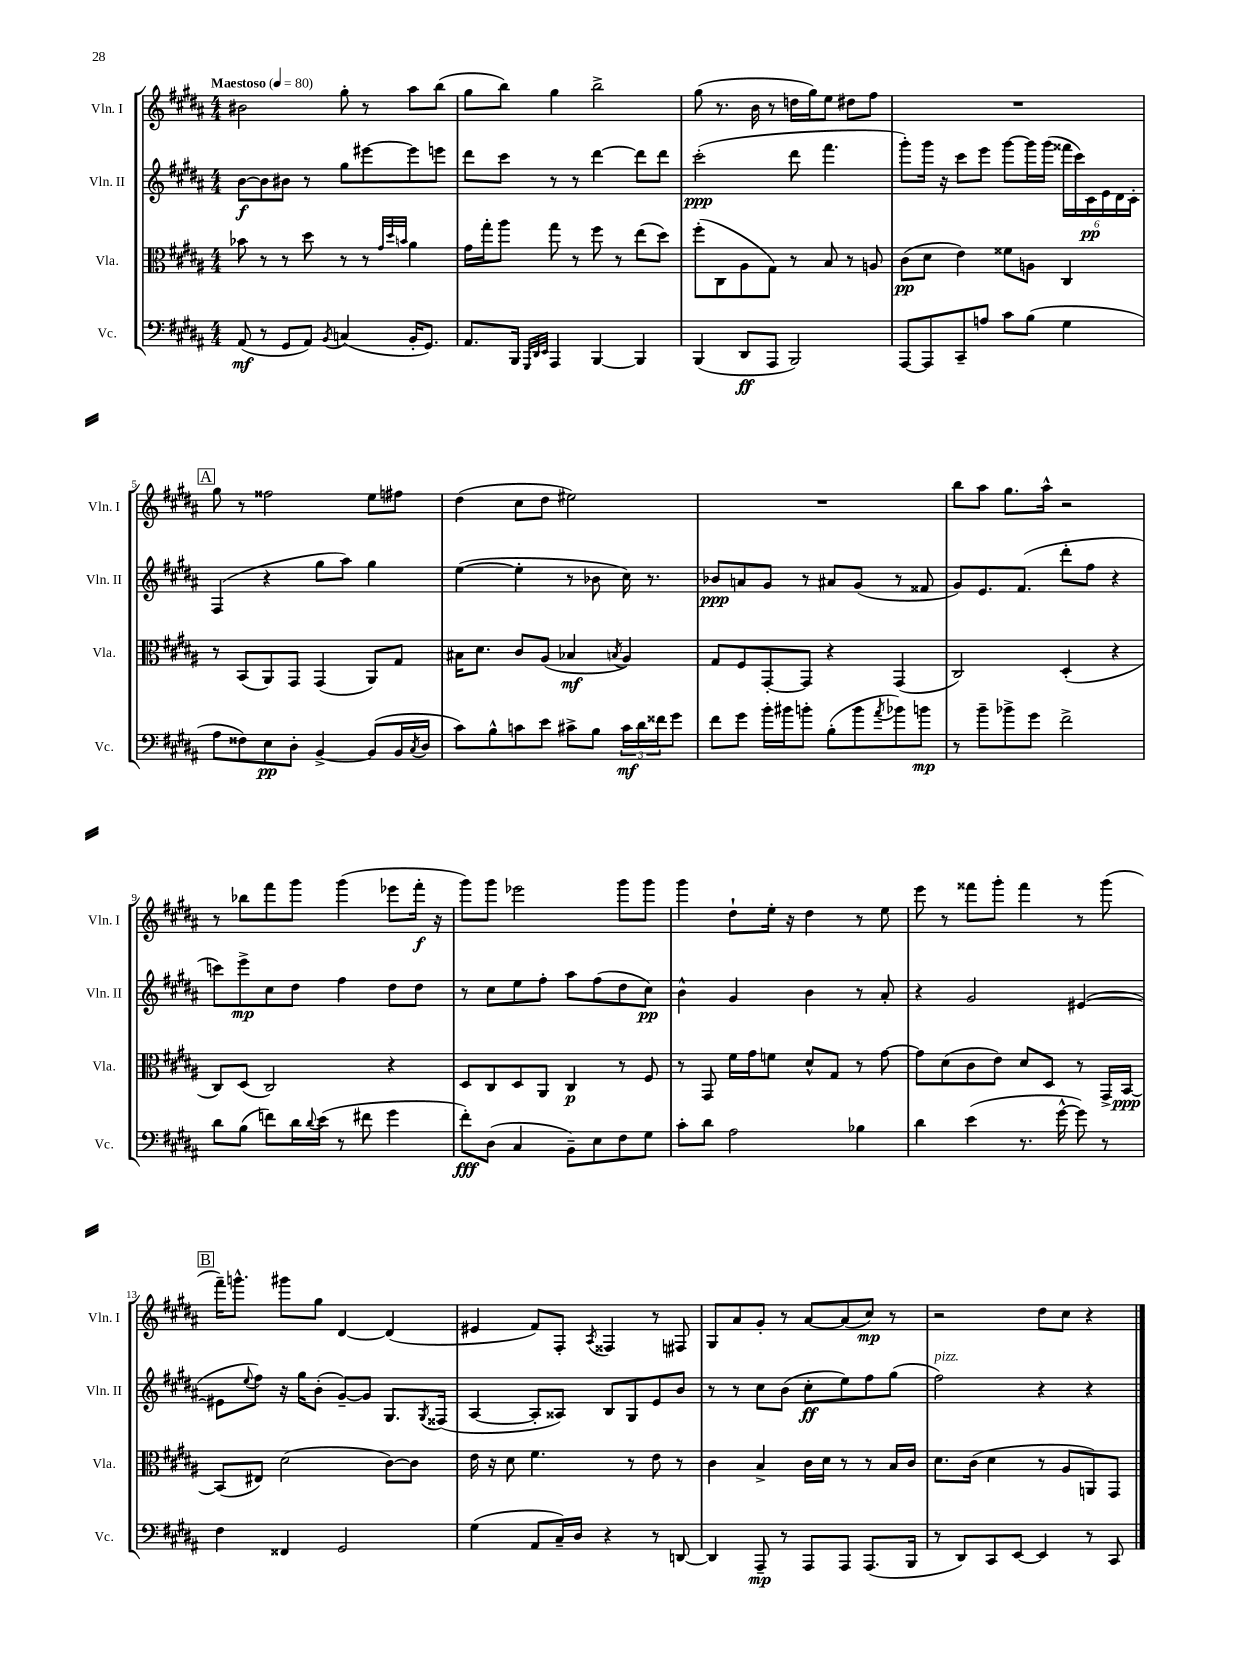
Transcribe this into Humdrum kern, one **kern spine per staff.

**kern	**kern	**kern	**kern
*staff4	*staff3	*staff2	*staff1
*clefF4	*clefC3	*clefG2	*clefG2
*k[f#c#g#d#a#]	*k[f#c#g#d#a#]	*k[f#c#g#d#a#]	*k[f#c#g#d#a#]
*M4/4	*M4/4	*M4/4	*M4/4
*MM80	*MM80	*MM80	*MM80
(8AA#	8b-	[8b	2b#
8r	8r	8b]	.
8GG#	8r	8b#	.
8AA#)	8dd#	8r	.
8qBB	.	.	.
(4C	8r	8gg#	8gg#'
.	8r	[8eee#	8r
.	32qqg#	.	.
.	32qqdd#	.	.
.	32qqb	.	.
16BB'	4a#	8eee#]	8aa#
8.GG#)	.	.	.
.	.	8eee	(8bb
=	=	=	=
8.AA#	16g#	8ddd#	8gg#
.	16gg#'	.	.
.	8aa#	8ccc#	8bb)
16BBB	.	.	.
32qqGGG#	.	.	.
32qqDD#	.	.	.
32qqEE	.	.	.
4AAA#	8gg#	8r	4gg#
.	8r	8r	.
[4BBB	8ff#	[4ddd#	2bb^
.	8r	.	.
4BBB]	(8ee	8ddd#]	.
.	8dd#)	8ddd#	.
=	=	=	=
(4BBB	(8ff#'	(2ccc#'	(8gg#
.	8C#	.	8.r
8DD#	8A#	.	.
.	.	.	16b
8AAA#	8G#)	.	8r
2BBB)	8r	8ddd#	16dd
.	.	.	16gg#)
.	8B	4.fff#	8ee
.	8r	.	8dd#
.	8A	.	8ff#
=	=	=	=
[8AAA#	(8c#	8ggg#')	1r
8AAA#]	8d#	16ggg#	.
.	.	16r	.
8CC#~	4e)	8ccc#	.
8A	.	8eee	.
8c#	8f##	[8ggg#	.
(8B	8A	16ggg#]	.
.	.	(16ggg#	.
4G#	4C#	24fff##	.
.	.	24ccc#)	.
.	.	24c#	.
.	.	24e	.
.	.	24d#	.
.	.	24c#'	.
=	=	=	=
8A#	8r	(4F#	8gg#
8F##)	(8BB	.	8r
8E	8AA#)	4r	2ff##
8D#'	8GG#	.	.
[4BB^	(4GG#	8gg#	.
.	.	8aa#)	.
(8BB]	8AA#)	4gg#	8ee
16BB	8G#	.	8ff#
8qC#	.	.	.
16D#	.	.	.
=	=	=	=
8c#)	16B#	([4ee	(4dd#
.	8.d#	.	.
8B^^	.	.	.
8c	8c#	4ee']	8cc#
8e	(8A#	.	8dd#
8c#^	4B-	8r	2ee#)
8B	.	8b-	.
.	8qB	.	.
24c#	4A#)	16cc#)	.
24d#	.	.	.
.	.	8.r	.
24f##	.	.	.
8g#	.	.	.
=	=	=	=
8f#	8G#	8b-	1r
8g#	8F#	8a	.
16b'	[8GG#'	8g#	.
16b#	.	.	.
8b'	8GG#]	8r	.
(8B'	4r	8a#	.
8b	.	(8g#	.
8qa#	.	.	.
8b-)	(4GG#	8r	.
8b	.	8f##	.
=	=	=	=
8r	2C#)	8g#)	8bb
8b~	.	8.e	8aa#
8b-^	.	.	8.gg#
.	.	(8.f#	.
8g#	.	.	.
.	.	.	16aa#^^
2f#^	(4D#'	8ddd#'	2r
.	.	8ff#	.
.	4r	4r	.
=	=	=	=
8d#	8C#)	8ccc)	8r
(8B	(8D#	8eee^	8bb-
8f)	2C#)	8cc#	8fff#
16d#	.	8dd#	8ggg#
8qqd#	.	.	.
(16e	.	.	.
8r	.	4ff#	(4ggg#
8f#	.	.	.
4g#	4r	8dd#	8eee-
.	.	8dd#	16fff#'
.	.	.	16r
=	=	=	=
8f#')	8D#	8r	8ggg#)
(8D#	8C#	8cc#	8ggg#
4C#	8D#	8ee	2eee-
.	8AA#	8ff#'	.
8BB~)	4C#	8aa#	.
8E	.	(8ff#	.
8F#	8r	8dd#	8ggg#
8G#	8F#	8cc#)	8ggg#
=	=	=	=
8c#'	8r	4b^^	4ggg#
8d#	8GG#	.	.
2A#	16f#	4g#	8dd#`
.	16g#	.	.
.	8f	.	16ee'
.	.	.	16r
.	8d#^^	4b	4dd#
.	8G#	.	.
4B-	8r	8r	8r
.	[8g#	8a#'	8ee
=	=	=	=
4d#	8g#]	4r	8eee
.	(8d#	.	8r
(4e	8c#	2g#	8fff##
.	8e)	.	8ggg#'
8.r	8d#	.	4fff##
.	8D#	.	.
[16g#^^	.	.	.
8g#])	8r	([4e#	8r
8r	16GG#^	.	(8ggg#
.	[16BB	.	.
=	=	=	=
4F#	(8BB]	8e#]	16fff#~)
.	.	.	8.ggg^^
.	.	8qqee	.
.	8E#)	8ff#)	.
4FF##	(2d#	16r	8ggg#
.	.	16gg#	.
.	.	(8b'	8gg#
2GG#	.	[8g#~)	[4d#
.	.	8g#]	.
.	[8c#)	8.G#	(4d#]
.	8c#]	.	.
.	.	8qG#	.
.	.	(16F##	.
=	=	=	=
(4G#	16e	[4A#	4e#
.	16r	.	.
.	8d#	.	.
8AA#	4.f#	8A#']	8f#)
16C#~)	.	8A##)	8F#'
16D#	.	.	.
.	.	.	8qA#
4r	.	8B	4F##
.	8r	8G#	.
8r	8e	8e	8r
[8DD	8r	8b	8F#
=	=	=	=
4DD]	4c#	8r	8G#
.	.	8r	8a#
8AAA#~	4B^	8cc#	8g#'
8r	.	(8b	8r
8AAA#	16c#	8cc#'	[8a#
.	16d#	.	.
8AAA#	8r	8ee)	(8a#]
(8.AAA#	8r	8ff#	8cc#)
.	16B	(8gg#	8r
16BBB	16c#	.	.
=	=	=	=
8r	8.d#	2ff#)	2r
8DD#)	.	.	.
.	(16c#	.	.
8CC#	4d#	.	.
[8EE	.	.	.
4EE]	8r	4r	8dd#
.	8A#	.	8cc#
8r	8AA)	4r	4r
8CC#	8GG#	.	.
==	==	==	==
*-	*-	*-	*-
